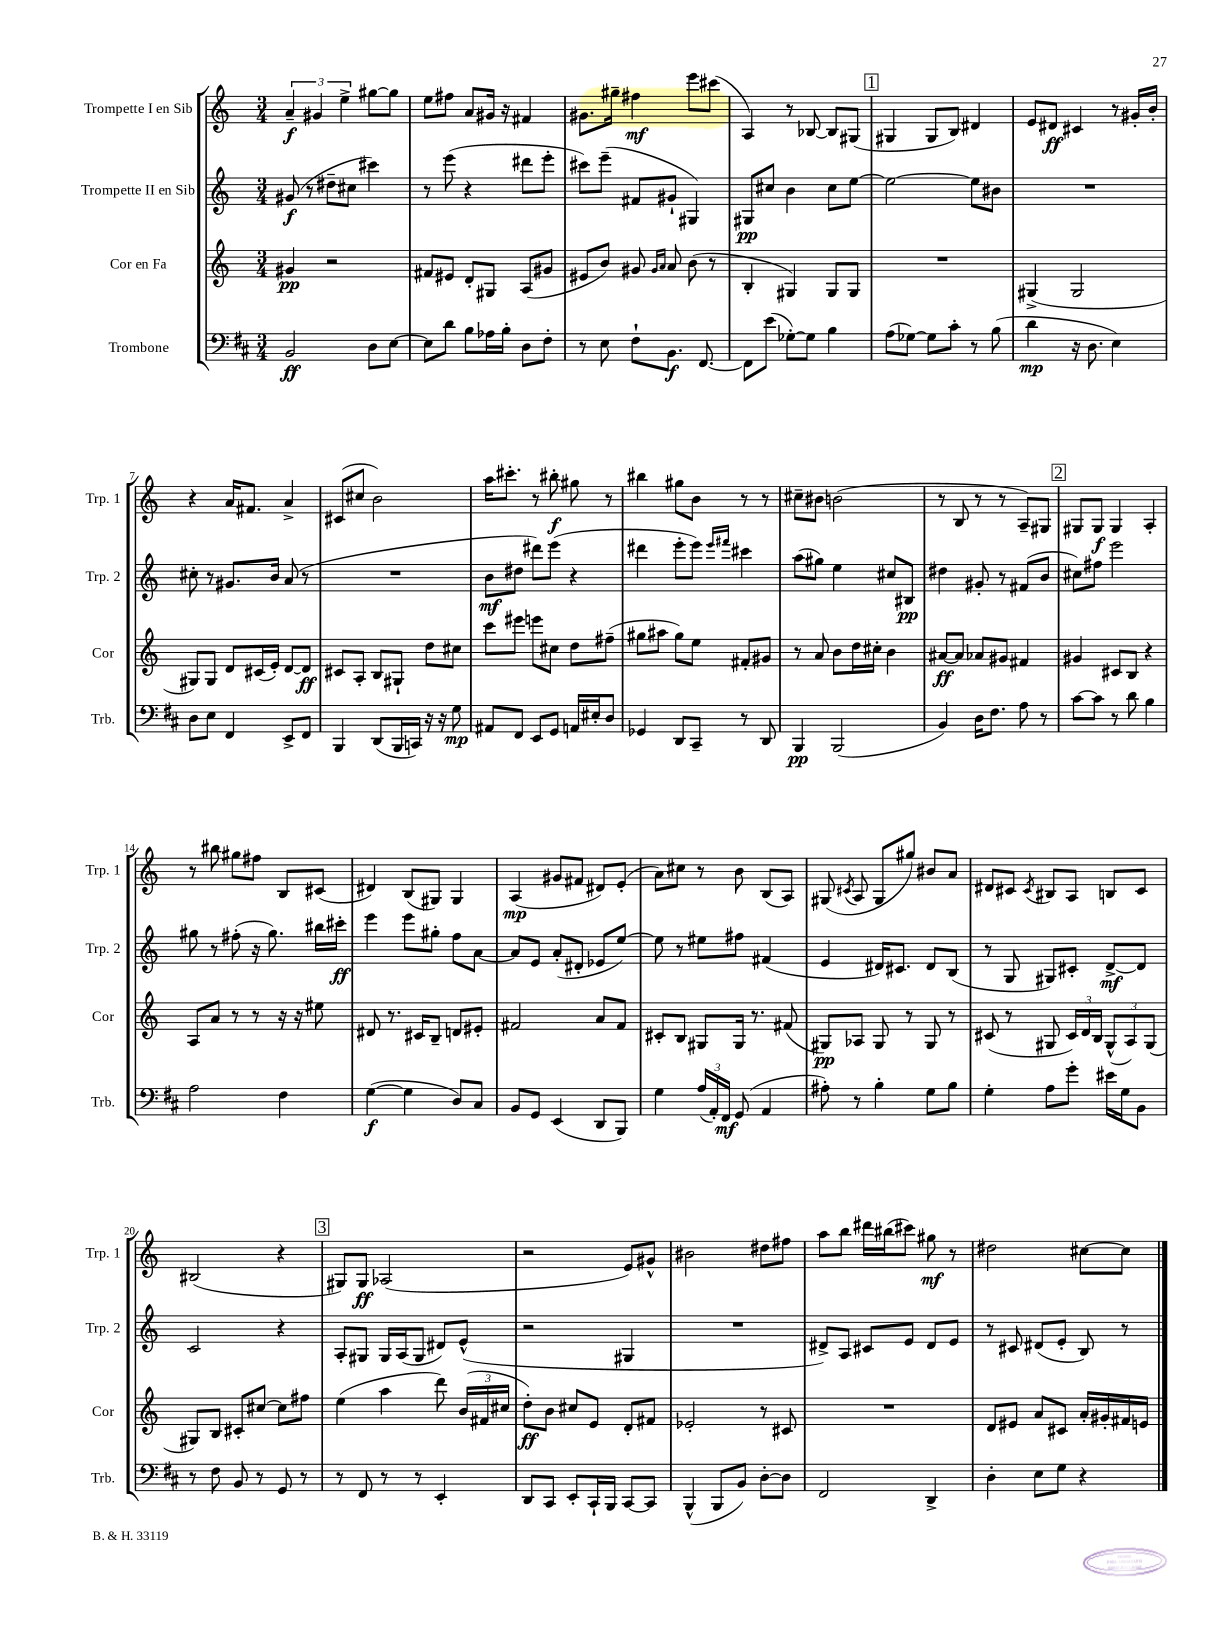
<<
\new StaffGroup <<
\new Staff = "s0" \with { instrumentName = "Trompette I en Sib" shortInstrumentName = "Trp. 1" } {
    \clef treble \key c \major \numericTimeSignature \time 3/4
    \autoBeamOff \tuplet 3/2 { a'4--\f gis'4 e''4-> } gis''8[~ gis''8] |
    e''8[ fis''8] a'8[ gis'16] r16 fis'4 |
    gis'8.[ gis''16]-- fis''4\mf e'''8[ cis'''8]( |
    a4) r8 bes8~ bes8[ gis8]( |
    \mark \markup { \box "1" } gis4 gis8[ b8]) dis'4 |
    e'8[ dis'8]\ff cis'4 r8 gis'16[-. b'16]-. |
    r4 a'16[ fis'8.] a'4-> |
    cis'8[( cis''8] b'2) |
    a''16[ cis'''8.]-. r8 bis''8-.\f gis''8 r8 |
    bis''4 gis''8[ b'8] r8 r8 |
    cis''8[-- bis'8] b'2( |
    r8 b8 r8 r8 a8[--) gis8] |
    \mark \markup { \box "2" } gis8[ gis8]\f gis4 a4-. |
    r8 bis''8 gis''8[ fis''8] b8[ cis'8]( |
    dis'4) b8[( gis8]) gis4 |
    a4\mp( gis'8[ fis'8] dis'8[) e'8]-.( |
    a'8[) cis''8] r8 b'8 b8[( a8]) |
    gis8( \acciaccatura { cis'8 } a8 gis8[ gis''8]) bis'8[ a'8] |
    dis'8[ cis'8] \acciaccatura { cis'8 } bis8[ a8] b8[ cis'8] |
    bis2( r4 |
    \mark \markup { \box "3" } gis8[) gis8]\ff aes2( |
    r2 e'8[) gis'8]-^ |
    bis'2 dis''8[ fis''8] |
    a''8[ b''8] dis'''16[ bis''16( cis'''8]) gis''8\mf r8 |
    dis''2 cis''8[~ cis''8] \bar "|." |
}
\new Staff = "s1" \with { instrumentName = "Trompette II en Sib" shortInstrumentName = "Trp. 2" } {
    \clef treble \key c \major \numericTimeSignature \time 3/4
    \autoBeamOff gis'8\f( r8 dis''8[-- cis''8] cis'''4) |
    r8 e'''8( r4 dis'''8[ e'''8]-. |
    cis'''8[) e'''8]--( fis'8[ gis'8]-! gis4) |
    gis8[\pp cis''8] b'4 cis''8[ e''8]~ |
    \mark \markup { \box "1" } e''2~ e''8[ bis'8] |
    R2. |
    cis''8-. r8 gis'8.[ b'16] a'8( r8 |
    R2. |
    b'8[\mf dis''8] dis'''8[) e'''8]( r4 |
    dis'''4 e'''8[-. e'''8]) \grace { e'''16[ fis'''16] } cis'''4 |
    a''8[( gis''8]) e''4 cis''8[ bis8]\pp |
    dis''4 gis'8-. r8 fis'8[( b'8] |
    \mark \markup { \box "2" } cis''8[) fis''8] e'''2 |
    gis''8 r8 fis''8-.( r16 gis''8.) bis''16[ cis'''16]-.\ff |
    e'''4 e'''8[ gis''8]-. f''8[ a'8]~ |
    a'8[ e'8] a'8[-.( dis'8]-. ees'8[ e''8]~) |
    e''8 r8 eis''8[ fis''8] fis'4( |
    e'4 dis'16[) cis'8.] dis'8[ b8]( |
    r8 g8 gis8[) cis'8]-. d'8[~->\mf d'8] |
    c'2 r4 |
    \mark \markup { \box "3" } a8[-. gis8] gis16[ a16( gis8] dis'8[) e'8]-^( |
    r2 gis4 |
    R2. |
    dis'8[->) a8] cis'8[ e'8] dis'8[ e'8] |
    r8 cis'8 dis'8[( e'8]-. b8) r8 \bar "|." |
}
\new Staff = "s2" \with { instrumentName = "Cor en Fa" shortInstrumentName = "Cor" } {
    \clef treble \key c \major \numericTimeSignature \time 3/4
    \autoBeamOff gis'4\pp r2 |
    fis'8[ eis'8] d'8[-. gis8] a8[( gis'8] |
    eis'8[ b'8]) gis'8 \grace { gis'16[ a'16] } a'8 b'8( r8 |
    b4-. gis4) gis8[ gis8] |
    \mark \markup { \box "1" } R2. |
    gis4->( gis2 |
    gis8[) gis8] d'8[ cis'16( e'16]-.) d'8[~ d'8]\ff |
    cis'8[ a8]-. b8[ gis8]-! d''8[ cis''8] |
    c'''8[ eis'''8] e'''8[ cis''8] d''8[ fis''8]--( |
    gis''8[ ais''8] gis''8[) e''8] fis'8[-. gis'8] |
    r8 a'8 b'8[ d''16 cis''16]-. b'4 |
    ais'8[~\ff ais'8] aes'8[ gis'8] fis'4 |
    \mark \markup { \box "2" } gis'4 cis'8[ b8] r4 |
    a8[ a'8] r8 r8 r16 r16 eis''8 |
    dis'8 r8. cis'16[ b8]-- d'8[ eis'8]-. |
    fis'2 a'8[ fis'8] |
    cis'8[-. b8] gis8[ gis16] r8. fis'8( |
    gis8[\pp) aes8] gis8 r8 gis8 r8 |
    cis'8( r8 gis8 \tuplet 3/2 { cis'16[) d'16 b16] } \tuplet 3/2 { gis8[-^( a8) gis8]( } |
    gis8[) b8] cis'8[-. cis''8]~ cis''8[ fis''8] |
    \mark \markup { \box "3" } e''4( a''4 d'''8) \tuplet 3/2 { b'16[( fis'16 cis''16] } |
    d''8[-.\ff) b'8] cis''8[ e'8] d'8[-. fis'8] |
    ees'2-. r8 cis'8 |
    R2. |
    d'8[ eis'8] a'8[ cis'8] a'16[-. gis'16-. fis'16 e'16] \bar "|." |
}
\new Staff = "s3" \with { instrumentName = "Trombone" shortInstrumentName = "Trb." } {
    \clef bass \key d \major \numericTimeSignature \time 3/4
    \autoBeamOff b,2\ff d8[ e8]~ |
    e8[ d'8] b8[ aes16 b16]-. d8[ fis8]-. |
    r8 e8 fis8[-! b,8.]\f fis,8.~ |
    fis,8[ e'8]( ges8[~-.) ges8] b4 |
    \mark \markup { \box "1" } a8[( ges8]~) ges8[ cis'8]-. r8 b8( |
    d'4\mp r16 d8. e4) |
    d8[ e8] fis,4 e,8[-> fis,8] |
    b,,4 d,8[( b,,16 c,16]) r16 r16 g8\mp |
    ais,8[ fis,8] e,8[ g,8] a,16[ eis16-. d8] |
    ges,4 d,8[ cis,8]-- r8 d,8 |
    b,,4\pp b,,2( |
    b,4) d16[ fis8.] a8 r8 |
    \mark \markup { \box "2" } cis'8[~ cis'8] r8 d'8 b4 |
    a2 fis4 |
    g4~\f( g4 d8[) cis8] |
    b,8[ g,8] e,4( d,8[ b,,8]) |
    g4 \tuplet 3/2 { a16[( a,16-.) fis,16]\mf } g,8( a,4 |
    ais8-.) r8 b4-. g8[ b8] |
    g4-. a8[ g'8]-. eis'16[ g16 b,8] |
    r8 fis8 b,8 r8 g,8 r8 |
    \mark \markup { \box "3" } r8 fis,8 r8 r8 e,4-. |
    d,8[ cis,8] e,8[-. cis,16-! b,,16] cis,8[~ cis,8] |
    b,,4-^( b,,8[ b,8]) d8[~-. d8] |
    fis,2 d,4-> |
    d4-. e8[ g8] r4 \bar "|." |
}
>>
>>
